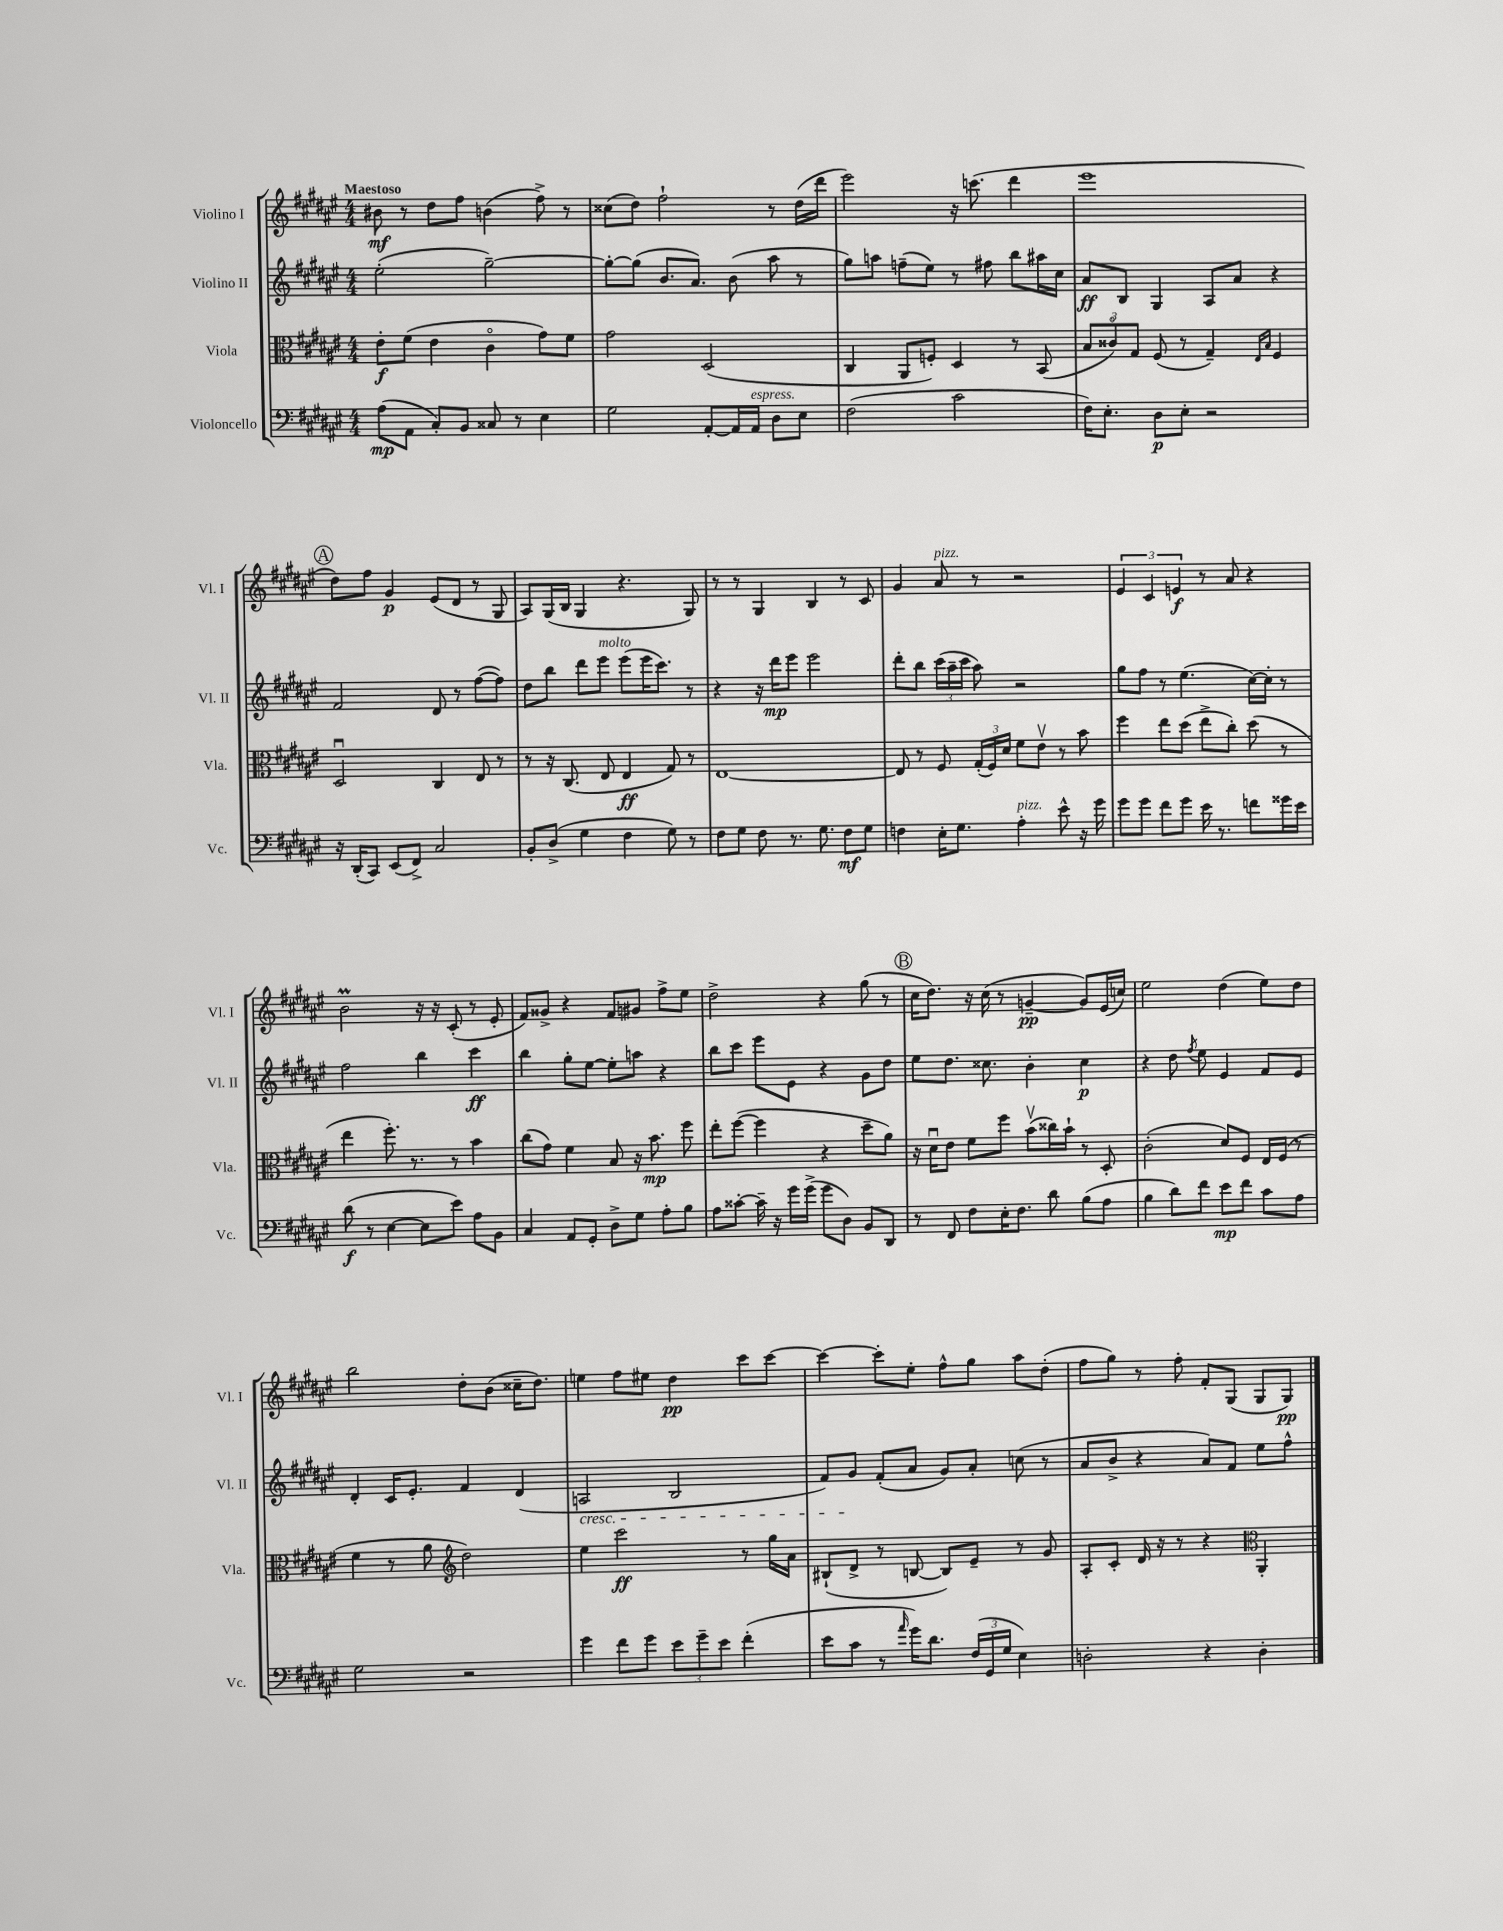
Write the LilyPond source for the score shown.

<<
\new StaffGroup <<
\new Staff = "s0" \with { instrumentName = "Violino I" shortInstrumentName = "Vl. I" } {
    \clef treble \key fis \major \numericTimeSignature \time 4/4 \tempo "Maestoso"
    \autoBeamOff bis'8\mf r8 dis''8[ fis''8] b'4( fis''8->) r8 |
    cisis''8[( dis''8]) fis''2-! r8 dis''16[( dis'''16] |
    eis'''2) r16 c'''8.( dis'''4 |
    eis'''1 |
    \mark \markup { \circle "A" } dis''8[) fis''8] gis'4\p eis'8[( dis'8] r8 gis8 |
    ais8[) gis16( b16] gis4 r4. gis8) |
    r8 r8 gis4 b4 r8 cis'8 |
    gis'4 ais'8^\markup { \italic "pizz." } r8 r2 |
    \tuplet 3/2 { eis'4 cis'4 e'4\f } r8 ais'8 r4 |
    b'2\prall r16 r16 cis'8-.( r8 eis'8-. |
    fis'8[) gisis'8]-> r4 fis'8[ gis'8] fis''8[-> eis''8] |
    dis''2-> r4 gis''8( r8 |
    \mark \markup { \circle "B" } cis''16[ dis''8.]) r16 cis''16( r8 g'4~--\pp g'8[) eis'16( c''16]) |
    eis''2 dis''4( eis''8[) dis''8] |
    b''2 dis''8[-. b'8]( cisis''16[-- dis''8.]) |
    e''4 fis''8[ eis''8] dis''4\pp cis'''8[ cis'''8]~ |
    cis'''4~ cis'''8[-. eis''8]-. fis''8[-^ gis''8] ais''8[ dis''8]-.( |
    fis''8[ gis''8]) r8 fis''8-. fis'8[-. gis8]( gis8[ gis8]\pp) \bar "|." |
}
\new Staff = "s1" \with { instrumentName = "Violino II" shortInstrumentName = "Vl. II" } {
    \clef treble \key fis \major \numericTimeSignature \time 4/4
    \autoBeamOff eis''2-.( gis''2~--) |
    gis''8[~-. gis''8]( b'8.[ ais'8.]) b'8( ais''8 r8 |
    gis''8[) a''8] f''8[--( eis''8]) r8 fis''8 b''8[ ais''16 cis''16] |
    ais'8[\ff b8] gis4 ais8[ ais'8] r4 |
    \mark \markup { \circle "A" } fis'2 dis'8 r8 fis''8[~( fis''8]) |
    dis''8[ b''8] dis'''8[ eis'''8]^\markup { \italic "molto" } eis'''8[( eis'''16 cis'''8.]) r8 |
    r4 r16 dis'''16[\mp eis'''8] eis'''2 |
    dis'''8[-. b''8] \tuplet 3/2 { cis'''16[( ais''16-- cis'''16] } ais''8) r2 |
    gis''8[ fis''8] r8 eis''4.( cis''16[~) cis''16]-. r8 |
    fis''2 b''4 cis'''4\ff |
    b''4 gis''8[-. eis''8]~ eis''8[-. a''8] r4 |
    b''8[ cis'''8] eis'''8[ eis'8] r4 gis'8[ dis''8] |
    \mark \markup { \circle "B" } eis''8[ dis''8.] cisis''8. b'4-. cisis''4\p |
    r4 dis''8 \acciaccatura { fis''8 } eis''8 eis'4 fis'8[ eis'8] |
    dis'4-. cis'16[ eis'8.]-. fis'4 dis'4( |
    a2\cresc b2 |
    fis'8[) gis'8]\! fis'8[-.( ais'8] gis'8[) ais'8]-. c''8( r8 |
    ais'8[ b'8]-> r4 ais'8[) fis'8] eis''8[ fis''8]-^ \bar "|." |
}
\new Staff = "s2" \with { instrumentName = "Viola" shortInstrumentName = "Vla." } {
    \clef alto \key fis \major \numericTimeSignature \time 4/4
    \autoBeamOff eis'8[-.\f fis'8]( eis'4 cis'4\flageolet gis'8[) fis'8] |
    gis'2 dis2( |
    cis4 ais,8[ f8]-.) dis4 r8 b,8( |
    \tuplet 3/2 { b8[ cisis'8\flageolet) gis8] } fis8( r8 gis4--) \grace { eis16[ b16] } fis4 |
    \mark \markup { \circle "A" } dis2\downbow cis4 eis8 r8 |
    r8 r16 cis8.( eis8 eis4\ff gis8) r8 |
    eis1~ |
    eis8 r8 fis8 \tuplet 3/2 { gis16[-.( fis16) dis'16] } fis'8[ eis'8]\upbow r8 b'8 |
    fis''4 eis''8[ dis''8]( eis''8[-> cis''8]-.) dis''8( r8 |
    eis''4 fis''8.-.) r8. r8 b'4 |
    cis''8[( gis'8]) fis'4 b8 r16 b'8.\mp fis''8 |
    eis''8[-. fis''8]~( fis''4 r4 dis''8[-- ais'8]) |
    \mark \markup { \circle "B" } r16 dis'16[\downbow eis'8] fis'8[ fis''8] b'8[\upbow( cisis''16) b'16]-! r8 dis8-. |
    cis'2-.( dis'8[) fis8] eis16[ fis16]( r8 |
    fis'4 r8 ais'8 \clef treble dis''2) |
    eis''4 cis'''2\ff r8 gis''16[ ais'16] |
    bis8[-!( dis'8]-> r8 b8~ b8[) eis'8]-- r8 gis'8 |
    ais8[-. cis'8]-. dis'16 r16 r8 r4 \clef alto ais,4-. \bar "|." |
}
\new Staff = "s3" \with { instrumentName = "Violoncello" shortInstrumentName = "Vc." } {
    \clef bass \key fis \major \numericTimeSignature \time 4/4
    \autoBeamOff ais8[\mp( ais,8] cis8[-.) b,8] cisis8 r8 eis4 |
    gis2 ais,8[~-. ais,16 ais,16]^\markup { \italic "espress." } dis8[ eis8] |
    fis2( cis'2 |
    fis16[) eis8.]-. dis8[\p eis8]-. r2 |
    \mark \markup { \circle "A" } r16 dis,16[-.( cis,8]) eis,8[( fis,8]->) cis2 |
    b,8[-. dis8]->( gis4 fis4 gis8) r8 |
    fis8[ gis8] fis8 r8. gis8. fis8[\mf gis8] |
    f4 eis16[-. gis8.] ais4-.^\markup { \italic "pizz." } eis'8-^ r16 gis'16 |
    gis'8[ gis'8] fis'8[ gis'8] eis'16 r8. f'8[ gisis'16 eis'16] |
    dis'8\f( r8 eis4~ eis8[ eis'8]) ais8[ b,8] |
    cis4 ais,8[ gis,8]-. dis8[-> gis8] ais8[-. b8] |
    ais8[ cisis'8]~-. cisis'16-- r16 gis'16[ gis'16]->( gis'8[ dis8]) b,8[ dis,8] |
    \mark \markup { \circle "B" } r8 fis,8 fis8[ eis16-. fis8.] dis'8 b8[( ais8] |
    b4 dis'8[) fis'8] eis'8[\mp fis'8] cis'8[ ais8] |
    gis2 r2 |
    gis'4 fis'8[ gis'8] \tuplet 3/2 { eis'8[ gis'8-- eis'8] } fis'4-.( |
    eis'8[ cis'8] r8 \grace { ais'16 } gis'16[) dis'8.] \tuplet 3/2 { fis16[( gis,16 gis16] } eis4) |
    d2-. r4 d4-. \bar "|." |
}
>>
>>
\layout { \context { \Score \remove "Bar_number_engraver" } }
